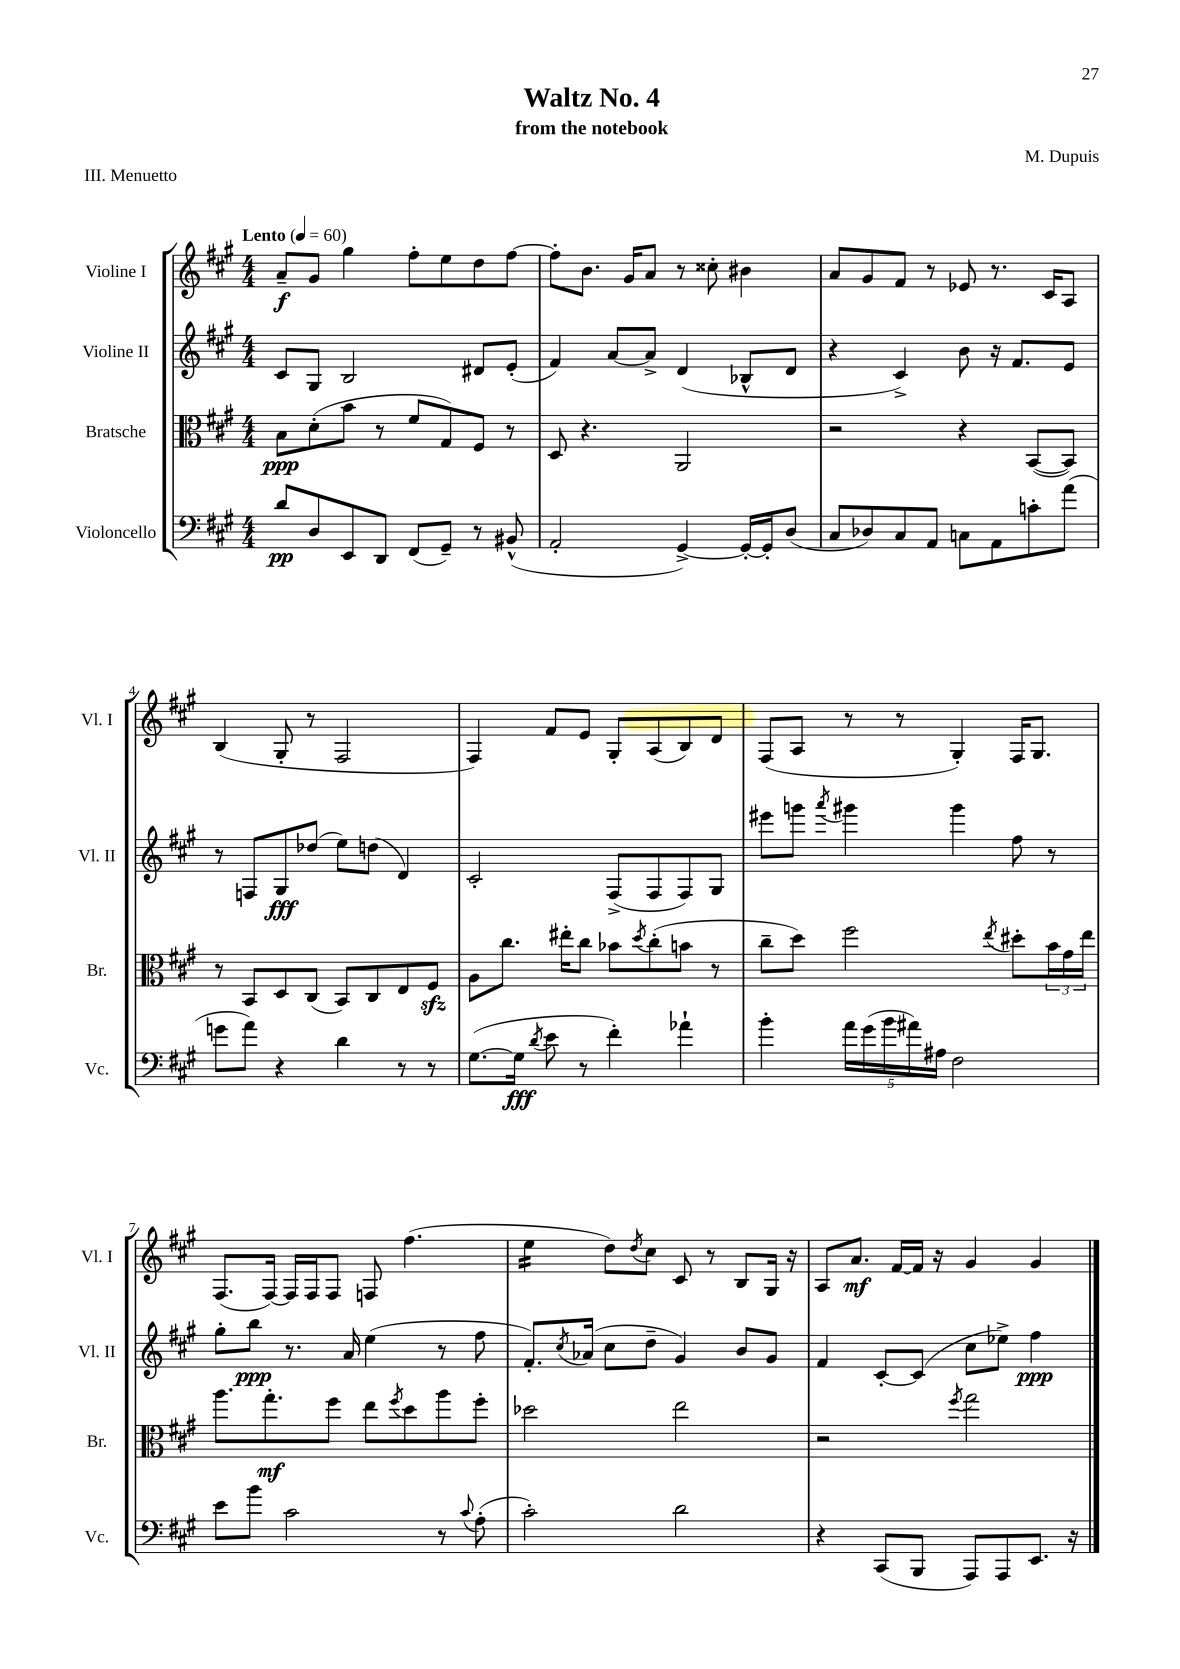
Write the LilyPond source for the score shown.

\header { title = "Waltz No. 4" composer = "M. Dupuis" subtitle = "from the notebook" piece = "III. Menuetto" }
<<
\new StaffGroup <<
\new Staff = "s0" \with { instrumentName = "Violine I" shortInstrumentName = "Vl. I" } {
    \clef treble \key a \major \numericTimeSignature \time 4/4 \tempo "Lento" 4 = 60
    a'8--\f gis'8 gis''4 fis''8-. e''8 d''8 fis''8~ |
    fis''8-. b'8. gis'16 a'8 r8 cisis''8-. bis'4 |
    a'8 gis'8 fis'8 r8 ees'8 r8. cis'16 a8 |
    b4( gis8-. r8 fis2 |
    fis4) fis'8 e'8 gis8-. a8( b8) d'8 |
    fis8( a8 r8 r8 gis4-.) fis16 gis8. |
    fis8.( fis16~) fis16 fis16 fis8 f8 fis''4.( |
    e''4:16 d''8) \acciaccatura { d''8 } cis''8 cis'8 r8 b8 gis16 r16 |
    a8 a'8.\mf fis'16~ fis'16 r16 gis'4 gis'4 \bar "|." |
}
\new Staff = "s1" \with { instrumentName = "Violine II" shortInstrumentName = "Vl. II" } {
    \clef treble \key a \major \numericTimeSignature \time 4/4
    cis'8 gis8 b2 dis'8 e'8-.( |
    fis'4) a'8~ a'8-> d'4( bes8-^ d'8 |
    r4 cis'4->) b'8 r16 fis'8. e'8 |
    r8 f8 gis8\fff des''8( e''8) d''8( d'4) |
    cis'2-. fis8->( fis8 fis8) gis8 |
    eis'''8 g'''8 \acciaccatura { a'''8 } gis'''4 gis'''4 fis''8 r8 |
    gis''8-. b''8\ppp r8. a'16 e''4( r8 fis''8 |
    fis'8.-.) \acciaccatura { cis''8 } aes'16( cis''8 d''8-- gis'4) b'8 gis'8 |
    fis'4 cis'8~-. cis'8( cis''8 ees''8->) fis''4\ppp \bar "|." |
}
\new Staff = "s2" \with { instrumentName = "Bratsche" shortInstrumentName = "Br." } {
    \clef alto \key a \major \numericTimeSignature \time 4/4
    b8\ppp d'8-.( b'8 r8 fis'8 gis8) fis8 r8 |
    d8 r4. a,2 |
    r2 r4 b,8~( b,8) |
    r8 b,8 d8 cis8( b,8) cis8 e8 fis8\sfz |
    a8 cis''8. eis''16-. cis''8 bes'8 \acciaccatura { d''8 } cis''8-.( b'8 r8 |
    cis''8-- d''8) fis''2 \acciaccatura { e''8 } dis''8-. \tuplet 3/2 { b'16 gis'16 e''16 } |
    a''8. gis''8.-.\mf fis''8 e''8 \acciaccatura { fis''8 } d''8 a''8 fis''8-. |
    des''2 e''2 |
    r2 \acciaccatura { fis''8 } gis''2 \bar "|." |
}
\new Staff = "s3" \with { instrumentName = "Violoncello" shortInstrumentName = "Vc." } {
    \clef bass \key a \major \numericTimeSignature \time 4/4
    d'8\pp d8 e,8 d,8 fis,8( gis,8--) r8 bis,8-^( |
    a,2-. gis,4~->) gis,16~-. gis,16-. d8( |
    cis8 des8) cis8 a,8 c8 a,8 c'8-. a'8( |
    g'8 a'8) r4 d'4 r8 r8 |
    gis8.~( gis16\fff \acciaccatura { d'8 } e'8 r8 fis'4-.) aes'4-! |
    b'4-. \tuplet 5/4 { a'16 gis'16( b'16 ais'16) ais16 } fis2 |
    e'8 b'8 cis'2 r8 \appoggiatura { cis'8 } a8-.( |
    cis'2-.) d'2 |
    r4 cis,8( b,,8 a,,8) a,,8 e,8. r16 \bar "|." |
}
>>
>>
